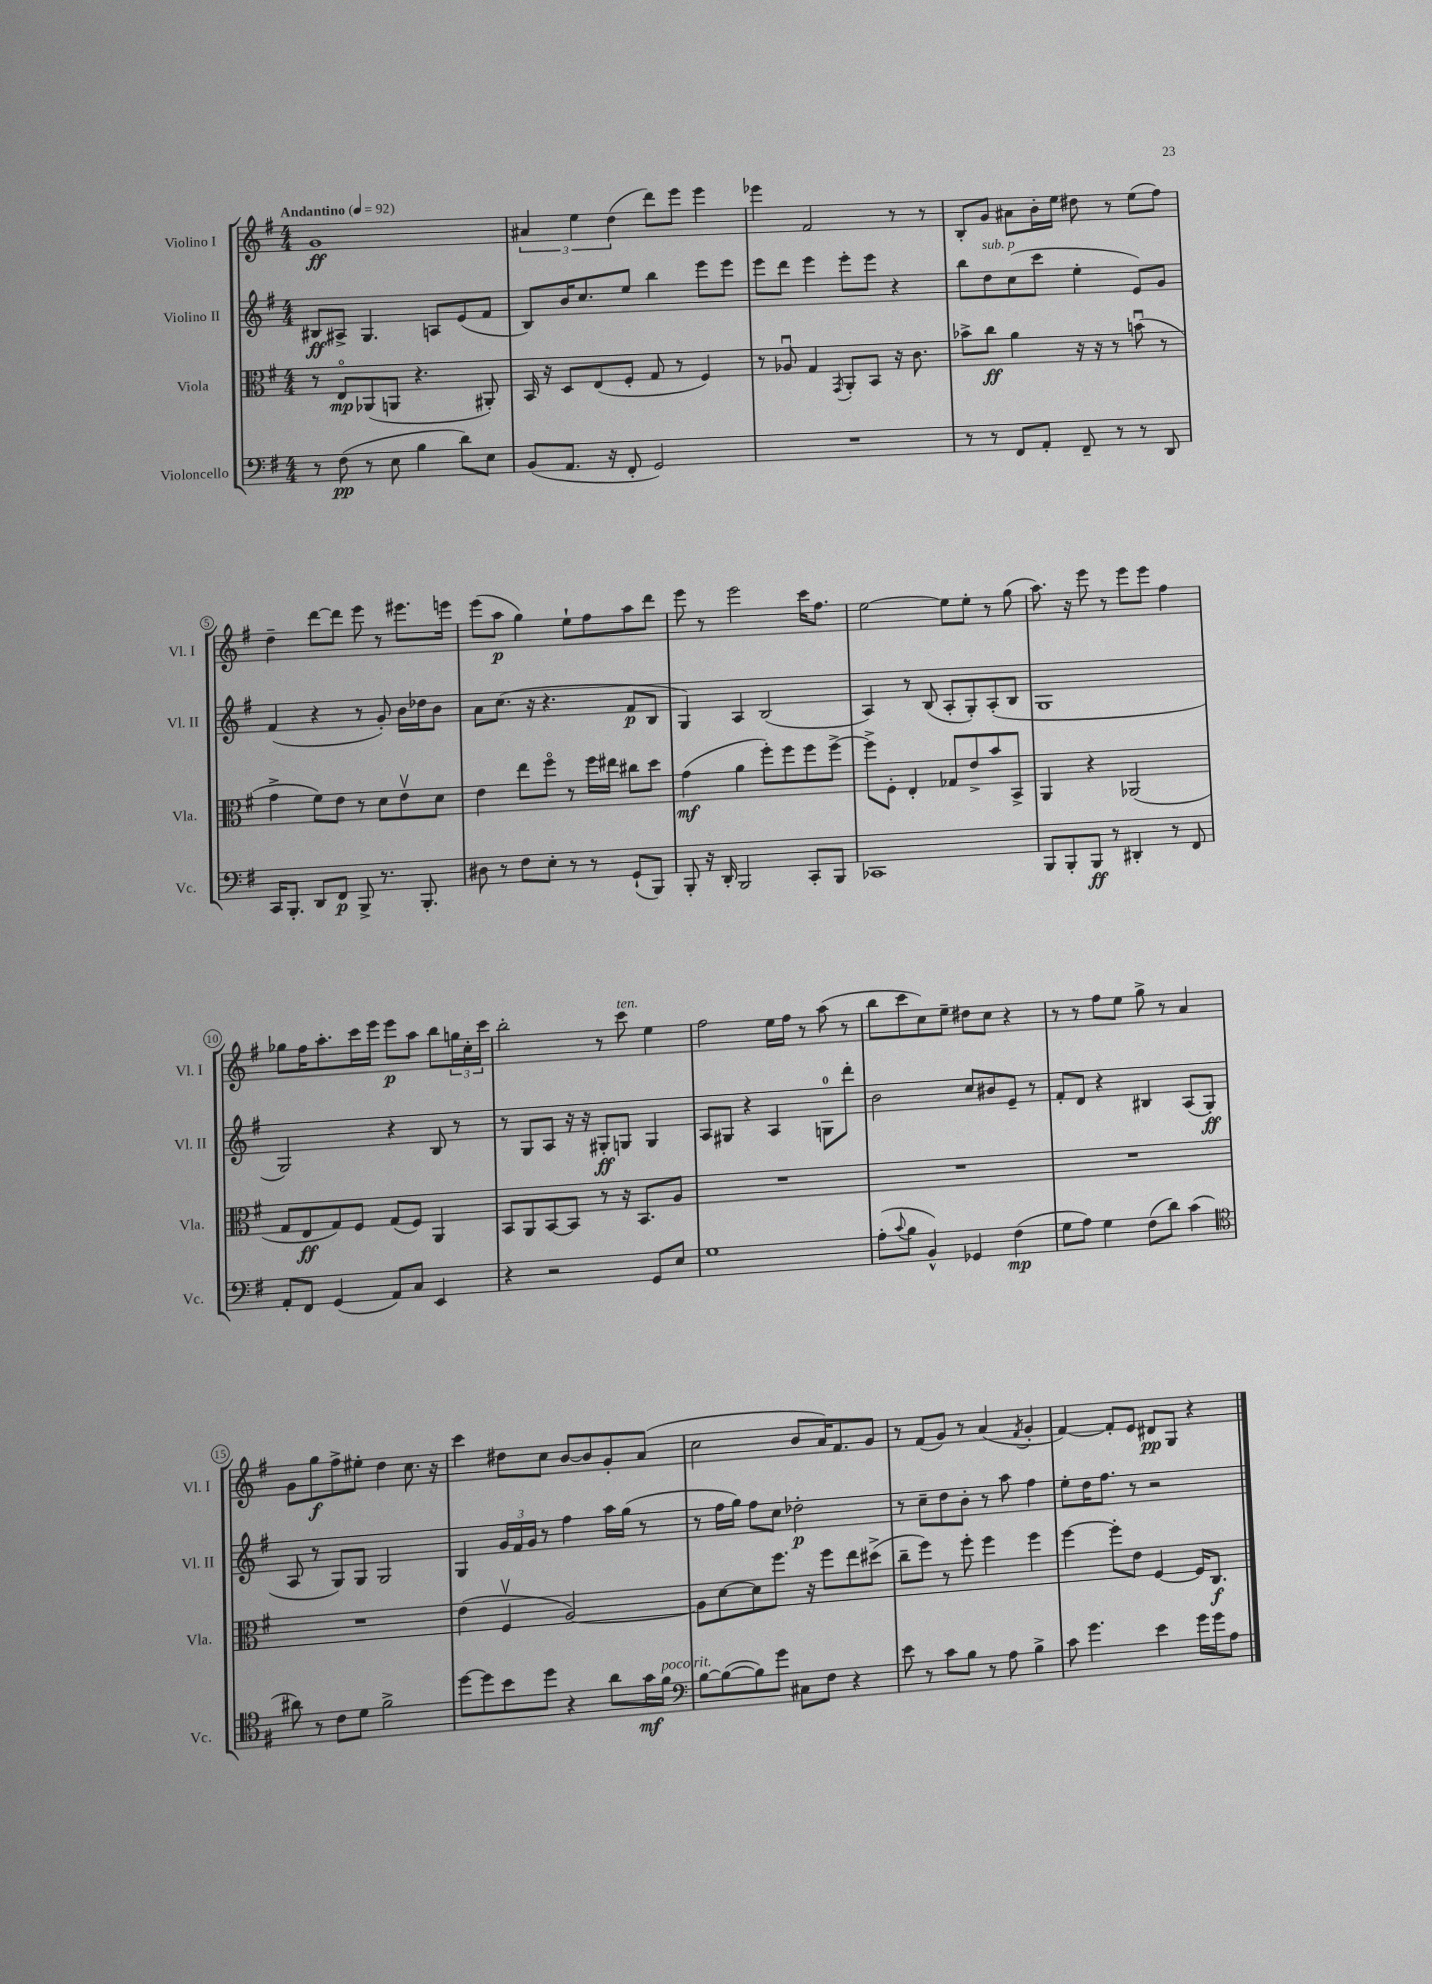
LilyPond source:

<<
\new StaffGroup <<
\new Staff = "s0" \with { instrumentName = "Violino I" shortInstrumentName = "Vl. I" } {
    \clef treble \key g \major \numericTimeSignature \time 4/4 \tempo "Andantino" 4 = 92
    g'1\ff |
    \tuplet 3/2 { ais'4 e''4 d''4( } d'''8) e'''8 e'''4 |
    ees'''4 fis'2 r8 r8 |
    b8-. g'8 ais'8 b'16-. e''16 dis''8 r8 e''8( fis''8) |
    d''4-- d'''8~ d'''8 e'''8 r8 eis'''8. e'''16 |
    e'''8( a''8\p g''4) e''8-! fis''8 a''8 d'''8 |
    e'''8 r8 e'''2 c'''16 fis''8. |
    e''2~ e''8 e''8-. r8 g''8( |
    a''8.) r16 e'''8 r8 e'''8 e'''8 fis''4 |
    ges''8 fis''16 a''8.-. c'''16 e'''16 e'''8\p a''8 b''8 \tuplet 3/2 { g''16 c''16-. c'''16 } |
    b''2-. r8 c'''8^\markup { \italic "ten." } e''4 |
    fis''2 e''16 fis''16 r8 a''8( r8 |
    b''8 c'''8 c''8) e''8-- dis''8 c''8 r4 |
    r8 r8 fis''8 e''8 g''8-> r8 a'4 |
    g'8 g''8\f fis''8-> eis''8-. d''4 c''8. r16 |
    c'''4 dis''8 c''8 b'8~ b'8 g'8-. a'8( |
    c''2 b'8 a'16) fis'8. g'8 |
    r8 fis'8( g'8) r8 a'4( \acciaccatura { fis'8 } g'4-. |
    fis'4~) fis'8-. e'8 dis'8\pp g8 r4 \bar "|." |
}
\new Staff = "s1" \with { instrumentName = "Violino II" shortInstrumentName = "Vl. II" } {
    \clef treble \key g \major \numericTimeSignature \time 4/4
    bis8\ff ais8-> g4. a8 e'8( fis'8 |
    b8) b'16 c''8. e''8 b''4 e'''8 e'''8 |
    e'''8 d'''8 e'''4 e'''8-. e'''8 r4 |
    b''8 d''8^\markup { \italic "sub. p" } c''8( c'''8 e''4-. e'8) g'8 |
    fis'4( r4 r8 g'8-.) b'16 des''16 b'8 |
    a'8 c''8.( r16 r4. fis'8\p b8 |
    g4) a4 b2( |
    a4) r8 b8( a8-. g8-.) a8-.( b8 |
    g1 |
    g2) r4 b8 r8 |
    r8 g8 a8 r16 r16 gis8-.\ff g8 g4 |
    a8 gis8 r4 a4 g8-0 d'''8-. |
    b'2 c''8 bis'8 e'8-- r8 |
    fis'8-. d'8 r4 bis4 a8( g8-.\ff |
    a8 r8 g8) g8 g2 |
    g4 \tuplet 3/2 { g'16 fis'16 g'16 } r8 fis''4 a''16 g''16( r8 |
    r8 fis''16 g''16) fis''8 c''8 des''2-.\p |
    r8 c''8-- d''8 b'8-. r8 a''8 fis''4 |
    e''8-. d''16 fis''8. r8 r2 \bar "|." |
}
\new Staff = "s2" \with { instrumentName = "Viola" shortInstrumentName = "Vla." } {
    \clef alto \key g \major \numericTimeSignature \time 4/4
    r8 e8\flageolet\mp aes,8( a,8 r4. ais,8-.) |
    b,16 r16 d8 e8( fis8-. g8 r8 fis4) |
    r8 aes8\downbow g4 \acciaccatura { g,8 } a,8-. b,8 r16 c'8. |
    bes'8-> c''8\ff a'4 r16 r16 r8 b'8\downbow( r8 |
    g'4-> fis'8) e'8 r8 d'8 e'8\upbow d'8 |
    e'4 e''8 fis''8\flageolet r8 fis''16 eis''16 cis''8 d''8 |
    g'4\mf( a'4 fis''8-.) fis''8 fis''8 fis''8~-> |
    fis''8-> fis8-. e4-. ges8 e'8-> b'8 b,8-> |
    a,4 r4 aes,2( |
    g8 e8\ff g8) fis8 g8( fis8) a,4 |
    b,8 a,8 b,8~ b,8 r8 r16 b,8. a8 |
    R1 |
    R1 |
    R1 |
    R1 |
    e'4( fis4\upbow a2~) |
    a8 d'8~ d'8 fis''8. r16 fis''8 e''8 dis''8->( |
    c''8-- fis''8) r8 fis''8-. fis''4 fis''4 |
    fis''4~ fis''8-. e'8 fis4~ fis16 c8.\f \bar "|." |
}
\new Staff = "s3" \with { instrumentName = "Violoncello" shortInstrumentName = "Vc." } {
    \clef bass \key g \major \numericTimeSignature \time 4/4
    r8 fis8\pp( r8 e8 b4 d'8) e8 |
    b,8( a,8. r16 fis,8-. g,2) |
    R1 |
    r8 r8 fis,8 a,8-. fis,8-- r8 r8 d,8 |
    c,16 b,,8.-. d,8 fis,8\p b,,8-> r8. b,,8.-. |
    dis8 r8 fis8 e8-. r8 r8 g,8-!( b,,8) |
    b,,8-. r16 d,16-. b,,2 c,8-. b,,8 |
    ces,1 |
    b,,8 b,,8-. b,,8\ff r8 dis,4-. r8 fis,8 |
    a,8-. fis,8 g,4( a,8) c8 e,4 |
    r4 r2 g,8 e8 |
    g1 |
    a8-.( \appoggiatura { c'8 } b8 b,4-^) ges,4 fis4\mp( |
    g8 a8) g4 fis8( d'8) c'4( |
    \clef tenor ais'8) r8 c'8 d'8 fis'2-> |
    d''8~ d''8 b'8 d''8 r4 a'8 g'16\mf fis'16^\markup { \italic "poco rit." } |
    \clef bass b8~ b8~( b8) g'8 cis8 fis8 r4 |
    e'8 r8 c'8 b8 r8 a8 b4-> |
    c'8 g'4. e'4 g'16 g'16 a8 \bar "|." |
}
>>
>>
\layout { \context { \Score \override BarNumber.stencil = #(make-stencil-circler 0.1 0.3 ly:text-interface::print) } }
